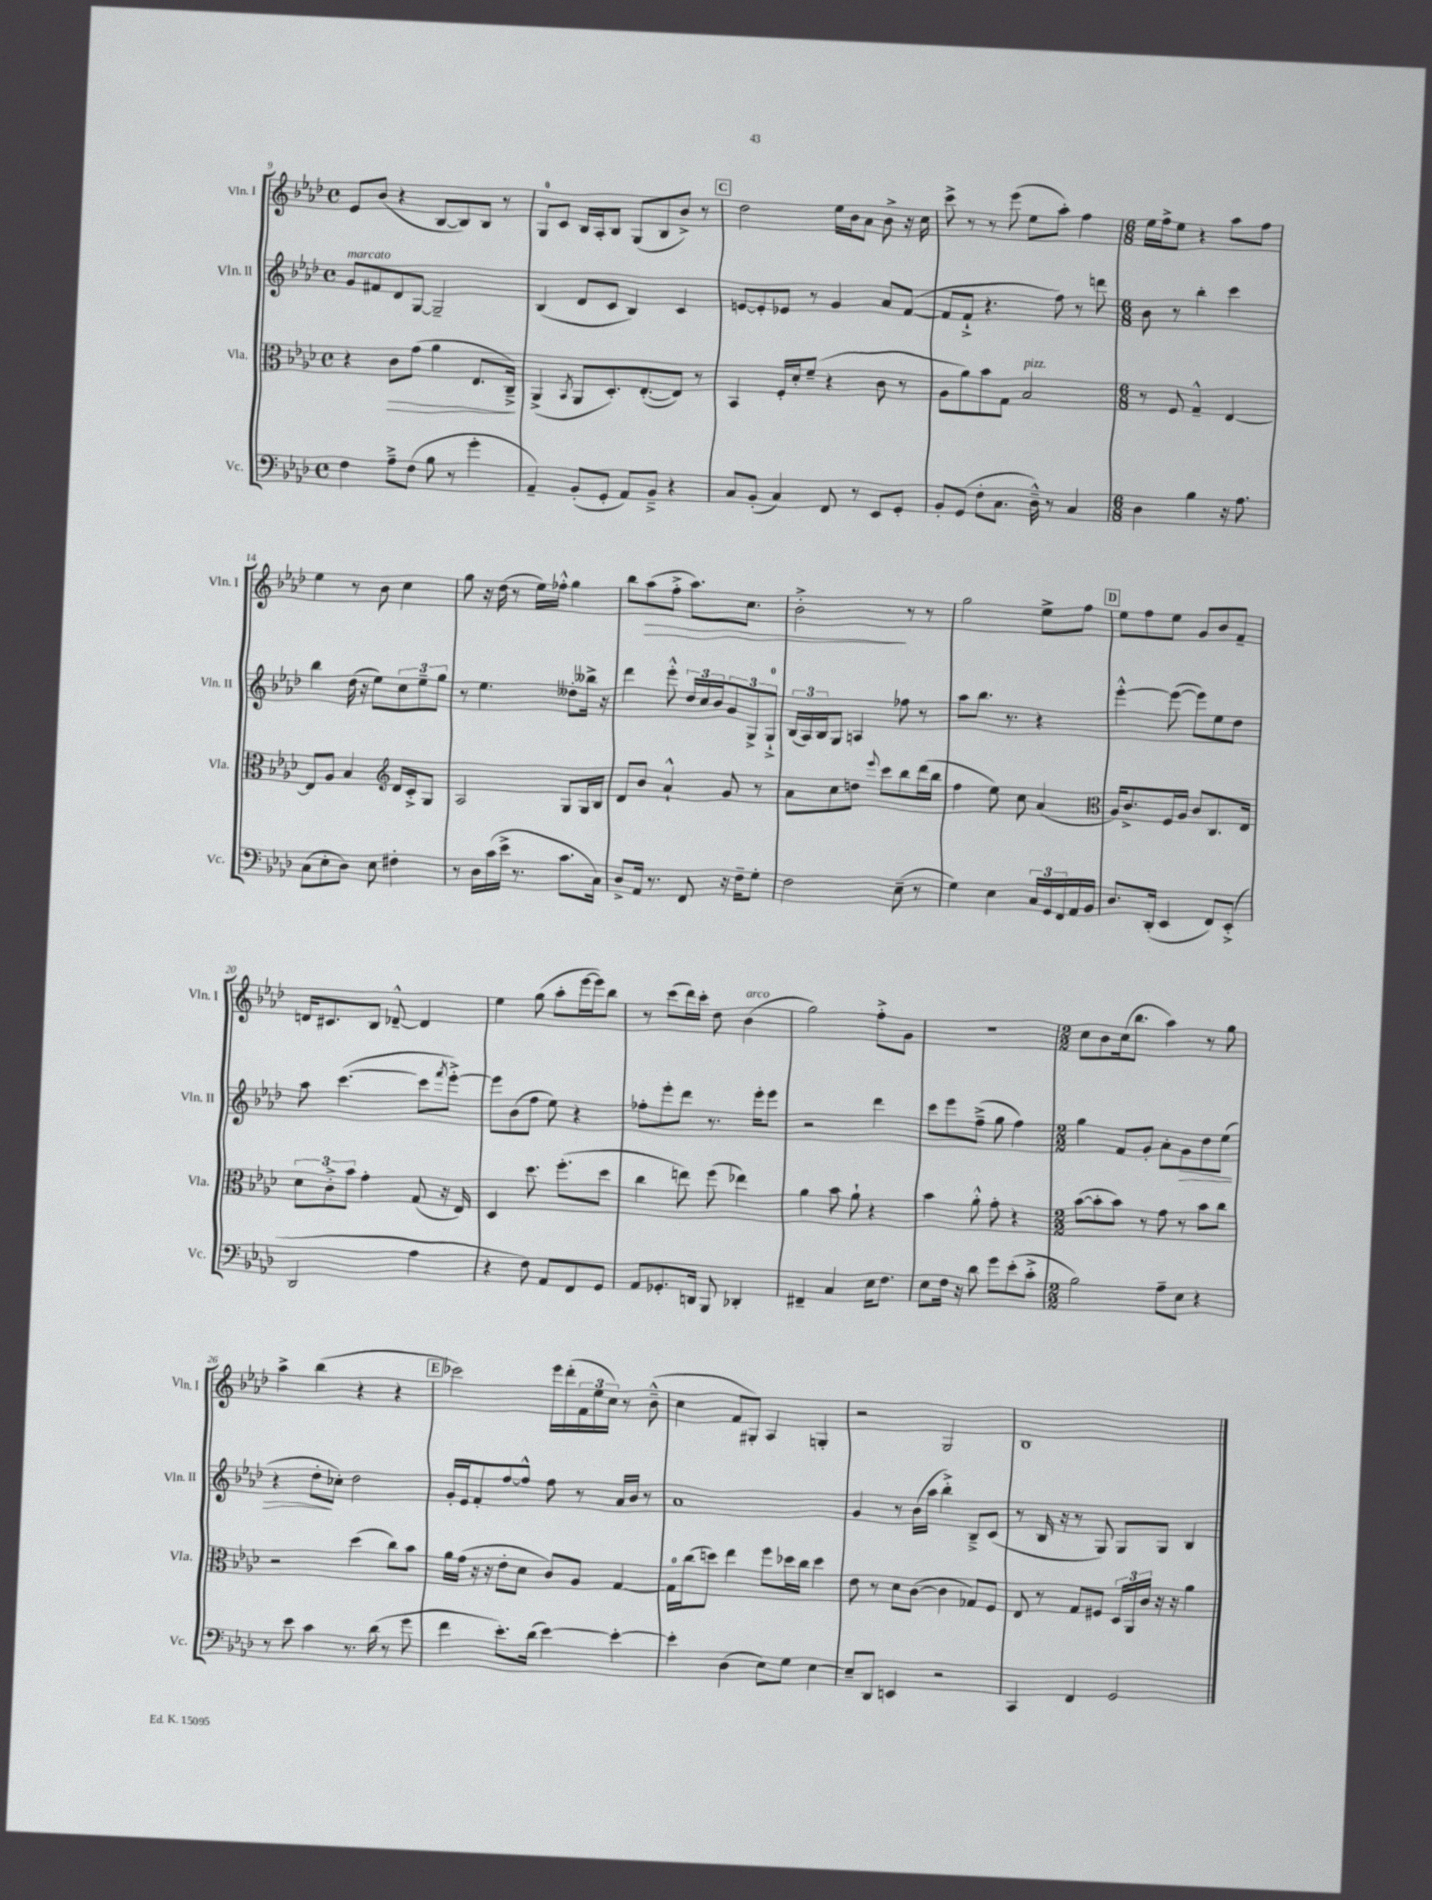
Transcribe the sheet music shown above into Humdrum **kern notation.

**kern	**kern	**kern	**kern
*staff4	*staff3	*staff2	*staff1
*clefF4	*clefC3	*clefG2	*clefG2
*k[b-e-a-d-]	*k[b-e-a-d-]	*k[b-e-a-d-]	*k[b-e-a-d-]
*M4/4	*M4/4	*M4/4	*M4/4
*met(c)	*met(c)	*met(c)	*met(c)
4F	4r	8g	8e-
.	.	8f#	(8b-
8A-~^	8c	8d-	4r
(8F	(8g	[8G	.
8B-	4a-	2G~]	[8B-
8r	.	.	8B-])
4g'	8.E-	.	8B-
.	.	.	8r
.	16C~^)	.	.
=	=	=	=
4AA-~)	(4AA-^	(4B-	8G
.	.	.	8c
.	8qBB-	.	.
(8BB-'	8AA-	8d-	16B-
.	.	.	16A-'
8GG'	8.D-')	8c	8B-
8AA-)	.	4B-)	(8G
.	([8.E-'	.	.
8BB-~^	.	.	8B-
4r	8E-])	4c	8b-^)
.	8r	.	8r
=	=	=	=
8C	4BB-	[8e	2dd-
(8BB-'	.	8e']	.
4C)	16F'	8e-	.
.	16d-'	.	.
.	(8f~	8r	.
8FF	4r	4g	16ee-
.	.	.	16b-
8r	.	.	8a-
8EE-	8c	8a-	8b-^
8GG'	8r	([8f	16r
.	.	.	16cc
=	=	=	=
8BB-'	8A-	8f]	8ccc^
(8GG	8a-)	8f`^	8r
8F'	8b-	4.r	8r
8.C	8G	.	(8eee-
.	2B-	.	8ee-
16D-~^^)	.	.	.
8r	.	8ff)	8aa-')
4C	.	8r	4ff
.	.	8ddd	.
=	=	=	=
*M6/8	*M6/8	*M6/8	*M6/8
4D-	8r	8b-	16ee-
.	.	.	16ff^
.	8F	8r	8ee-
4B-	4G~^^	4bb-'	4r
16r	[4E-	4ccc	8aa-
8.A-	.	.	.
.	.	.	8ff
=	=	=	=
(8C	8E-]	4bb-	4ee-
8E-'	8A-	.	.
8D-)	4B-	(16dd-	8r
.	.	16r	.
8E-	.	8ee-)	8b-
*	*clefG2	*	*
4F#'	16d-	12cc	4cc
.	16c'^	.	.
.	.	12ee-~	.
.	8G	.	.
.	.	12gg	.
=	=	=	=
8r	2A-	8r	8gg
16D-	.	4.ee-	16r
(16c	.	.	(16dd-
16e-^	.	.	8r
8.r	.	.	.
.	.	.	16ee-)
.	.	.	16ff-'^^
8.c	8G	8dd--'	4gg
.	16G	16bb--^	.
16C)	16B-	16r	.
=	=	=	=
8D-^	8d-	4ddd-	8bb-
16AA-	8b-	.	(8aa-
8.r	.	.	.
.	4a-`^^	8eee-'^^	8ff'^
8FF	.	24dd-	8.aa-)
.	.	24cc	.
.	.	24b-	.
16r	8g	12g	.
16F~	.	.	8.cc
.	.	12G^	.
8G'	8r	.	.
.	.	12G`^	.
=	=	=	=
2F	8a-	(24B-	2b-'^
.	.	24A-)	.
.	.	24B-	.
.	8cc	8G	.
.	8dd	4A	.
.	8qqeee-	.	.
.	8ccc	.	.
(8E-~	8bb-	8ff-	8r
8r	(16ddd-	8r	8r
.	16bb-	.	.
=	=	=	=
4G)	4ff	8aa-	2gg
.	.	8.bb-	.
4E-	8ee-)	.	.
.	.	8.r	.
.	8cc	.	.
24C	(4a-	4r	8ee-^
24GG	.	.	.
24FF	.	.	.
16AA-	.	.	8ff
16BB-	.	.	.
=	=	=	=
*	*clefC3	*	*
8.D-	16A-)	[4eee-'^^	8ee-
.	8.c^	.	.
.	.	.	8ff
(16DD-'	.	.	.
4EE-	16F	(8eee-_	8ee-
.	16A-	.	.
.	8c	8eee-])	8g
8FF)	8.C	8ee-	8b-
(8EE-'^	.	8dd-	8f~
.	16E-	.	.
=	=	=	=
2DD-	12d-	8aa-	16d
.	.	.	8.c#
.	12c'^	.	.
.	.	([4.ccc	.
.	12b-	.	.
.	4g'	.	8B-
.	.	.	[8d-~^^
4A-	(8G	8ccc]	4d-]
.	.	8qfff	.
.	16r	[8eee-'^)	.
.	16E-)	.	.
=	=	=	=
4r	4D-	8eee-]	4ee-
.	.	(8b-	.
8F)	8.dd-	8ff	(8gg
8AA-	.	8ee-)	8aa-'
.	(8.ff'	.	.
8FF	.	4r	[16eee-
.	.	.	16eee-])
8GG	8dd-	.	8bb-
=	=	=	=
8AA-	4cc	8ff-'	8r
8.GG-'	.	8eee-'	(8ccc
.	8ee)	8ddd-	16ddd-)
16DD	.	.	16ccc'
8BBB-	(8ff	8.r	8dd-
4DD-'	4ee-)	.	(4b-
.	.	16eee-'	.
.	.	8eee-	.
=	=	=	=
4FF#~	4a-	2r	2gg)
4C	8b-	.	.
.	8a-`	.	.
16E-	4r	4ddd-	8ff'^
8.F	.	.	.
.	.	.	8g
=	=	=	=
8E-	4b-	8ccc	2.r
16F	.	8eee-	.
16r	.	.	.
8d-	8a-'^^	(8ff~^	.
8g	8g'	8gg	.
(8e-'	4r	4ff)	.
8c'^	.	.	.
=	=	=	=
*M2/2	*M2/2	*M2/2	*M2/2
2B-)	([8b-	4gg	8cc
.	8b-']	.	8b-
.	8b-)	8f	(16cc
.	.	.	8.bb-
.	8r	8g'	.
8A-~	8g	8a-'	4aa-)
8E-	8r	8g	.
4r	8b-	8dd-	8r
.	8cc	(8ee-	8gg
=	=	=	=
8r	2r	4r	4aa-^
8e-	.	.	.
4c	.	8dd-'	(4bb-
.	.	8cc-')	.
8.r	(4dd-	2dd-	4r
(16d-	.	.	.
8r	8cc)	.	4r
8g	8b-	.	.
=	=	=	=
4f	16a-	16g'	2ccc-)
.	(16g	16e-	.
.	16r	8f'	.
.	16r	.	.
8.e-')	8e-'	[8ff	.
.	8d-	8ff^^]	.
(16d-	.	.	.
[4e-)	8c)	8ff	16eee-
.	.	.	(16ddd-'
.	8A-	8r	24f
.	.	.	24ee-
.	.	.	24cc)
4e-'_	[4G	16a-	8r
.	.	16b-	.
.	.	8r	(8b-~^^
=	=	=	=
4e-']	16G]	1a-	4cc
.	(16cc	.	.
.	8dd)	.	.
(4D-	4ee-	.	8f
.	.	.	8G#')
8E-)	8ff	.	4A-
8G	16dd-	.	.
.	16cc	.	.
[4E-	4dd-	.	4G'
=	=	=	=
8E-~]	8e-	4g	2r
8DD-	8r	.	.
4EE	8d-	8r	.
.	([8c	(16b-	.
.	.	16aa-	.
2r	4c]	4bb-'^)	2G
.	8G-)	8B-~^	.
.	8F	(8c	.
=	=	=	=
4CC	8E-	8r	1B-
.	8r	16B-	.
.	.	16r	.
4FF	8G	8r	.
.	8F#	8G)	.
2GG	24D-	8G	.
.	24AA-	.	.
.	24c	.	.
.	16r	8G	.
.	16r	.	.
.	4a-	4B-	.
==	==	==	==
*-	*-	*-	*-
